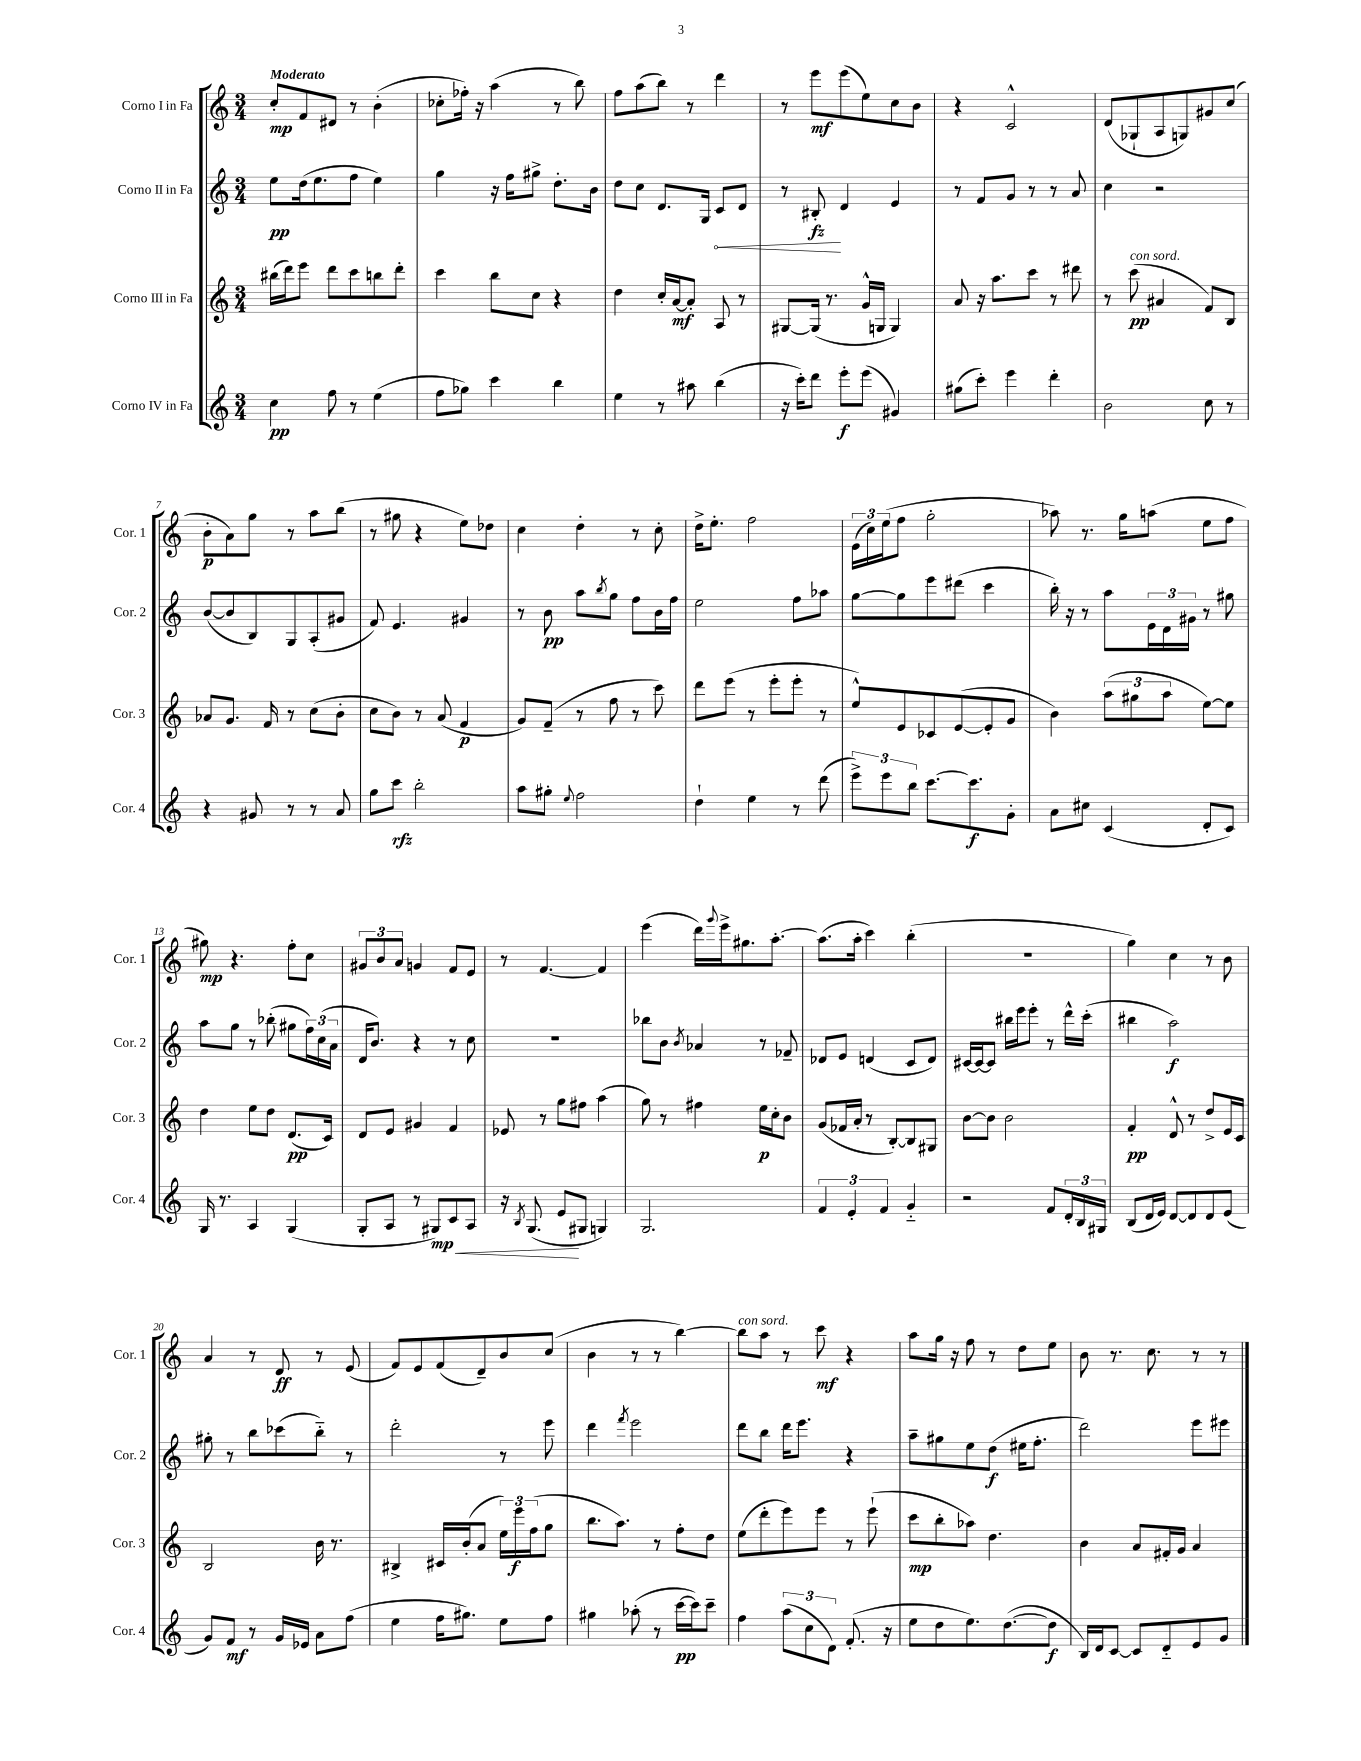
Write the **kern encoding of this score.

**kern	**dynam	**kern	**dynam	**kern	**dynam	**kern	**dynam
*part4	*part4	*part3	*part3	*part2	*part2	*part1	*part1
*staff4	*staff4	*staff3	*staff3	*staff2	*staff2	*staff1	*staff1
*I"Corno IV in Fa	*	*I"Corno III in Fa	*	*I"Corno II in Fa	*	*I"Corno I in Fa	*
*I'Cor. 4	*	*I'Cor. 3	*	*I'Cor. 2	*	*I'Cor. 1	*
*clefG2	*	*clefG2	*	*clefG2	*	*clefG2	*
*k[]	*	*k[]	*	*k[]	*	*k[]	*
*M3/4	*	*M3/4	*	*M3/4	*	*M3/4	*
=1	=1	=1	=1	=1	=1	=1	=1
!	!	!	!	!	!	!LO:TX:a:B:t=Moderato	!
4cc\	pp	(16bb#X\LL	.	8ee\L	pp	8cc'/L	mp
.	.	16ddd\J)	.	.	.	.	.
.	.	8eee\J	.	(16dd\k	.	8f/	.
.	.	.	.	8.ee\	.	.	.
8ff\	.	8ddd\L	.	.	.	8d#X/J	.
8r	.	8ccc\	.	8ff\J	.	8r	.
(4ee\	.	8bbn\	.	4ee\)	.	(4b'\	.
.	.	8ddd'\J	.	.	.	.	.
=2	=2	=2	=2	=2	=2	=2	=2
8ff\L	.	4ccc\	.	4gg\	.	8cc-X'\L	.
8gg-X\J)	.	.	.	.	.	16ff-X'\Jk)	.
.	.	.	.	.	.	16r	.
4ccc\	.	8bb\L	.	16r	.	(4aa\	.
.	.	.	.	16ff\KL	.	.	.
.	.	8cc\J	.	8gg#X^\J	.	.	.
4bb\	.	4r	.	8.dd'\L	.	8r	.
.	.	.	.	.	.	8bb\)	.
.	.	.	.	16b\Jk	.	.	.
=3	=3	=3	=3	=3	=3	=3	=3
4ee\	.	4dd\	.	8dd\L	.	8ff\L	.
.	.	.	.	8cc\J	.	(8aa\	.
8r	.	16cc'/LL	.	8.d/L	.	8bb\J)	.
.	.	[16a/J	mf	.	.	.	.
8aa#X\	.	8a'/J]	.	.	.	8r	.
.	.	.	.	16G/Jk	.	.	.
!	!	!	!	!	!LO:HP:b	!	!
(4bb\	.	8A/	.	8c/L	<	4ddd\	.
.	.	8r	.	8d/J	.	.	.
=4	=4	=4	=4	=4	=4	=4	=4
16r	.	[8G#X/L	.	8r	.	8r	.
16ccc'\KL)	.	.	.	.	.	.	.
8ddd\J	.	(16G#/Jk]	.	8B#X'/	fz	8eee\L	mf
.	.	8.r	.	.	.	.	.
8eee'\L	f	.	.	4d/	[	(8eee\	.
(8eee\J	.	16g^^/LL	.	.	.	8ee\)	.
.	.	16Gn/JJ	.	.	.	.	.
4g#X/)	.	4G/)	.	4e/	.	8cc\	.
.	.	.	.	.	.	8b\J	.
=5	=5	=5	=5	=5	=5	=5	=5
(8gg#X\L	.	8a/	.	8r	.	4r	.
8ccc'\J)	.	16r	.	8f/L	.	.	.
.	.	8.aa\L	.	.	.	.	.
4eee\	.	.	.	8g/J	.	2c^^/	.
.	.	8ccc\J	.	8r	.	.	.
4ddd'\	.	8r	.	8r	.	.	.
.	.	8ddd#X\	.	8a/	.	.	.
=6	=6	=6	=6	=6	=6	=6	=6
2b\	.	8r	.	4cc\	.	(8d/L	.
!	!	!LO:TX:a:i:t=con sord.	!	!	!	!	!
.	.	(8ccc\	pp	.	.	8G-X`/	.
.	.	4a#X/	.	2r	.	8A/	.
.	.	.	.	.	.	8Gn/)	.
8cc\	.	8f/L)	.	.	.	8g#X/	.
8r	.	8B/J	.	.	.	(8cc/J	.
!!LO:LB:g=z
=7	=7	=7	=7	=7	=7	=7	=7
4r	.	8a-X/L	.	([8b/L	.	8b'\L	p
.	.	8.g/J	.	8b/]	.	8a\)	.
8g#X/	.	.	.	8B/)	.	8gg\J	.
.	.	16f/	.	.	.	.	.
8r	.	8r	.	8G/	.	8r	.
8r	.	(8cc\L	.	(8A'/	.	8aa\L	.
8a/	.	8b'\J	.	8g#X/J	.	(8bb\J	.
=8	=8	=8	=8	=8	=8	=8	=8
8gg\L	.	8cc\L	.	8f/)	.	8r	.
8ccc\J	rfz	8b\J)	.	4.e/	.	8gg#X\	.
2bb'\	.	8r	.	.	.	4r	.
.	.	(8a/	.	.	.	.	.
.	.	4f/	p	4g#X/	.	8ee\L)	.
.	.	.	.	.	.	8dd-X\J	.
=9	=9	=9	=9	=9	=9	=9	=9
8aa\L	.	8g/L)	.	8r	.	4cc\	.
8gg#X'\J	.	(8f~/J	.	8b\	pp	.	.
8qqee/	.	.	.	.	.	.	.
2ff\	.	8r	.	8aa\L	.	4dd'\	.
.	.	.	.	8qbb/	.	.	.
.	.	8ff\	.	8gg\J	.	.	.
.	.	8r	.	8ff\L	.	8r	.
.	.	8ccc\)	.	16b\L	.	8cc'\	.
.	.	.	.	16ff\JJ	.	.	.
=10	=10	=10	=10	=10	=10	=10	=10
4dd`\	.	8ddd\L	.	2ee\	.	16dd^\KL	.
.	.	.	.	.	.	8.ee'\J	.
.	.	(8eee\J	.	.	.	.	.
4ee\	.	8r	.	.	.	2ff\	.
.	.	8eee'\L	.	.	.	.	.
8r	.	8eee'\J	.	8ff\L	.	.	.
(8ddd\	.	8r	.	8aa-X\J	.	.	.
=11	=11	=11	=11	=11	=11	=11	=11
12eee^\L)	.	8ee^^/L)	.	[8gg\L	.	(24e\LL	.
.	.	.	.	.	.	24cc\)	.
12eee\	.	.	.	.	.	(24ee\J	.
.	.	8e/	.	8gg\]	.	8ff\J	.
12bb\J	.	.	.	.	.	.	.
[8.ccc\L	.	8c-X/	.	8eee\	.	2gg'\	.
.	.	([8e/	.	(8ddd#X\J	.	.	.
8.ccc\]	f	.	.	.	.	.	.
.	.	8e'/]	.	4ccc\	.	.	.
8g'\J	.	8g/J	.	.	.	.	.
=12	=12	=12	=12	=12	=12	=12	=12
8a\L	.	4b\)	.	16bb'\)	.	8aa-X\)	.
.	.	.	.	16r	.	.	.
8cc#X\J	.	.	.	8r	.	8.r	.
(4c/	.	(12aa\L	.	8aa\L	.	.	.
.	.	.	.	.	.	16gg\KL	.
.	.	12gg#X\	.	.	.	.	.
.	.	.	.	24e\L	.	(8aan\J	.
.	.	12aa\J	.	24d\	.	.	.
.	.	.	.	24g#X\JJ	.	.	.
8d'/L	.	[8ee\L)	.	8r	.	8ee\L	.
8c/J)	.	8ee\J]	.	8gg#X\	.	8ff\J	.
!!LO:LB:g=z
=13	=13	=13	=13	=13	=13	=13	=13
16G/	.	4dd\	.	8aa\L	.	8gg#X\)	mp
8.r	.	.	.	.	.	.	.
.	.	.	.	8gg\J	.	4.r	.
4A/	.	8ee\L	.	8r	.	.	.
.	.	8dd\J	.	(8bb-X'\	.	.	.
(4G/	.	(8.d/L	pp	8gg#X\L	.	8ff'\L	.
.	.	.	.	24ff\L)	.	8cc\J	.
.	.	.	.	(24cc\	.	.	.
.	.	16c/Jk)	.	.	.	.	.
.	.	.	.	24a\JJ	.	.	.
=14	=14	=14	=14	=14	=14	=14	=14
8G'/L	.	8d/L	.	16d/KL	.	12g#X/L	.
.	.	.	.	8.b/J)	.	.	.
.	.	.	.	.	.	12b/	.
8A/J	.	8e/J	.	.	.	.	.
.	.	.	.	.	.	12a/J	.
8r	.	4g#X/	.	4r	.	4gn/	.
!	!LO:HP:b	!	!	!	!	!	!
8G#X/L)	< mp	.	.	.	.	.	.
8c/	.	4f/	.	8r	.	8f/L	.
8A/J	.	.	.	8cc\	.	8e/J	.
=15	=15	=15	=15	=15	=15	=15	=15
16r	.	8e-X/	.	2.r	.	8r	.
8qB/	.	.	.	.	.	.	.
(8.G/	.	.	.	.	.	.	.
.	.	8r	.	.	.	[4.f/	.
8e/L	.	8gg\L	.	.	.	.	.
8G#X/J	[	8ff#X\J	.	.	.	.	.
4Gn/)	.	(4aa\	.	.	.	4f/]	.
=16	=16	=16	=16	=16	=16	=16	=16
2.G/	.	8gg\)	.	8bb-X\L	.	(4eee\	.
.	.	8r	.	8b\J	.	.	.
.	.	.	.	8qb/	.	.	.
.	.	4ff#X\	.	4a-X/	.	16ddd\LL)	.
.	.	.	.	.	.	8qqggg/	.
.	.	.	.	.	.	16eee^\J	.
.	.	.	.	.	.	8.gg#X\	.
.	.	16ee\LL	p	8r	.	.	.
.	.	16cc'\J	.	.	.	[8.aa'\J	.
.	.	8b\J	.	8f-X~/	.	.	.
=17	=17	=17	=17	=17	=17	=17	=17
6f/	.	(8g/L	.	8d-X/L	.	(8.aa\L]	.
.	.	16f-X/L	.	8e/J	.	.	.
6e'/	.	.	.	.	.	.	.
.	.	16a'/JJ	.	.	.	16aa'\Jk	.
.	.	8r	.	(4dn/	.	4ccc\)	.
6f/	.	.	.	.	.	.	.
.	.	[8B'/L)	.	.	.	.	.
4g/	.	8B/]	.	8c/L	.	(4bb'\	.
.	.	8G#X/J	.	8d/J)	.	.	.
=18	=18	=18	=18	=18	=18	=18	=18
2r	.	[8b\L	.	[16c#X/LL	.	2.r	.
.	.	.	.	16c#/J_	.	.	.
.	.	8b\J]	.	8c#/J]	.	.	.
.	.	2b\	.	16bb#X\LL	.	.	.
.	.	.	.	16eee\J	.	.	.
.	.	.	.	8eee'\J	.	.	.
8f/L	.	.	.	8r	.	.	.
24d'/L	.	.	.	16ddd^^\LL	.	.	.
24B/	.	.	.	.	.	.	.
.	.	.	.	(16ccc'\JJ	.	.	.
24G#X/JJ	.	.	.	.	.	.	.
=19	=19	=19	=19	=19	=19	=19	=19
(8B/L	.	4f'/	pp	4bb#X\	.	4gg\)	.
16d/L	.	.	.	.	.	.	.
16e/JJ)	.	.	.	.	.	.	.
[8d/L	.	8d^^/	.	2aa\)	f	4cc\	.
8d/]	.	8r	.	.	.	.	.
8d/	.	8dd^/L	.	.	.	8r	.
(8e/J	.	16e/L	.	.	.	8b\	.
.	.	16c/JJ	.	.	.	.	.
!!LO:LB:g=z
=20	=20	=20	=20	=20	=20	=20	=20
8g/L)	.	2B/	.	8gg#X'\	.	4a/	.
8f/J	mf	.	.	8r	.	.	.
8r	.	.	.	8bb\L	.	8r	.
16g/LL	.	.	.	(8ccc-X\	.	8d/	ff
16e-X/JJ	.	.	.	.	.	.	.
8a\L	.	16b\	.	8bb\J)	.	8r	.
.	.	8.r	.	.	.	.	.
(8ff\J	.	.	.	8r	.	(8e/	.
=21	=21	=21	=21	=21	=21	=21	=21
4ee\	.	4B#X^/	.	2ddd'\	.	8f/L)	.
.	.	.	.	.	.	8e/	.
16ff\KL	.	16c#X/LL	.	.	.	(8f/	.
8.gg#X\J)	.	(16b'/J	.	.	.	.	.
.	.	8a/J	.	.	.	8d~/)	.
8ee\L	.	24ee\LL)	.	8r	.	8b/	.
.	.	24eee\	f	.	.	.	.
.	.	(24ff\J	.	.	.	.	.
8ff\J	.	8gg\J	.	8eee\	.	(8cc/J	.
=22	=22	=22	=22	=22	=22	=22	=22
4gg#X\	.	8.bb\L	.	4ddd\	.	4b\	.
.	.	8.aa\J)	.	.	.	.	.
.	.	.	.	8qfff/	.	.	.
(8aa-X'\	.	.	.	2eee\	.	8r	.
8r	.	8r	.	.	.	8r	.
[16ccc\LL	pp	8ff'\L	.	.	.	[4bb\)	.
16ccc\J])	.	.	.	.	.	.	.
8ccc~\J	.	8dd\J	.	.	.	.	.
=23	=23	=23	=23	=23	=23	=23	=23
!	!	!	!	!	!	!LO:TX:a:i:t=con sord.	!
4ff\	.	(8ee\L	.	8ddd\L	.	8bb\L]	.
.	.	8ddd'\	.	8bb\J	.	8aa\J	.
(12aa\L	.	8eee\)	.	16ddd\KL	.	8r	.
.	.	.	.	8.eee\J	.	.	.
12cc\	.	.	.	.	.	.	.
.	.	8eee\J	.	.	.	8ccc\	mf
12d\J)	.	.	.	.	.	.	.
(8.f'/	.	8r	.	4r	.	4r	.
.	.	(8eee`\	.	.	.	.	.
16r	.	.	.	.	.	.	.
=24	=24	=24	=24	=24	=24	=24	=24
8ee\L	.	8ccc\L	mp	8aa~\L	.	8aa\L	.
8dd\	.	8bb'\	.	8gg#X\	.	16gg\Jk	.
.	.	.	.	.	.	16r	.
8.ee\)	.	8aa-X\J)	.	8ee\	.	8ff\	.
.	.	4.dd\	.	(8dd\J	f	8r	.
([8.dd\	.	.	.	.	.	.	.
.	.	.	.	16ee#X\KL	.	8dd\L	.
.	.	.	.	8.ff'\J	.	.	.
8dd\J]	f	.	.	.	.	8ee\J	.
=25	=25	=25	=25	=25	=25	=25	=25
16B/LL)	.	4b\	.	2ddd\)	.	8b\	.
16d/J	.	.	.	.	.	.	.
[8c/J	.	.	.	.	.	8.r	.
8c/L]	.	8a/L	.	.	.	.	.
.	.	.	.	.	.	8.cc\	.
8d/	.	16f#X'/L	.	.	.	.	.
.	.	16g/JJ	.	.	.	.	.
8e/	.	4a/	.	8eee\L	.	8r	.
8g/J	.	.	.	8eee#X\J	.	8r	.
==	==	==	==	==	==	==	==
*-	*-	*-	*-	*-	*-	*-	*-
